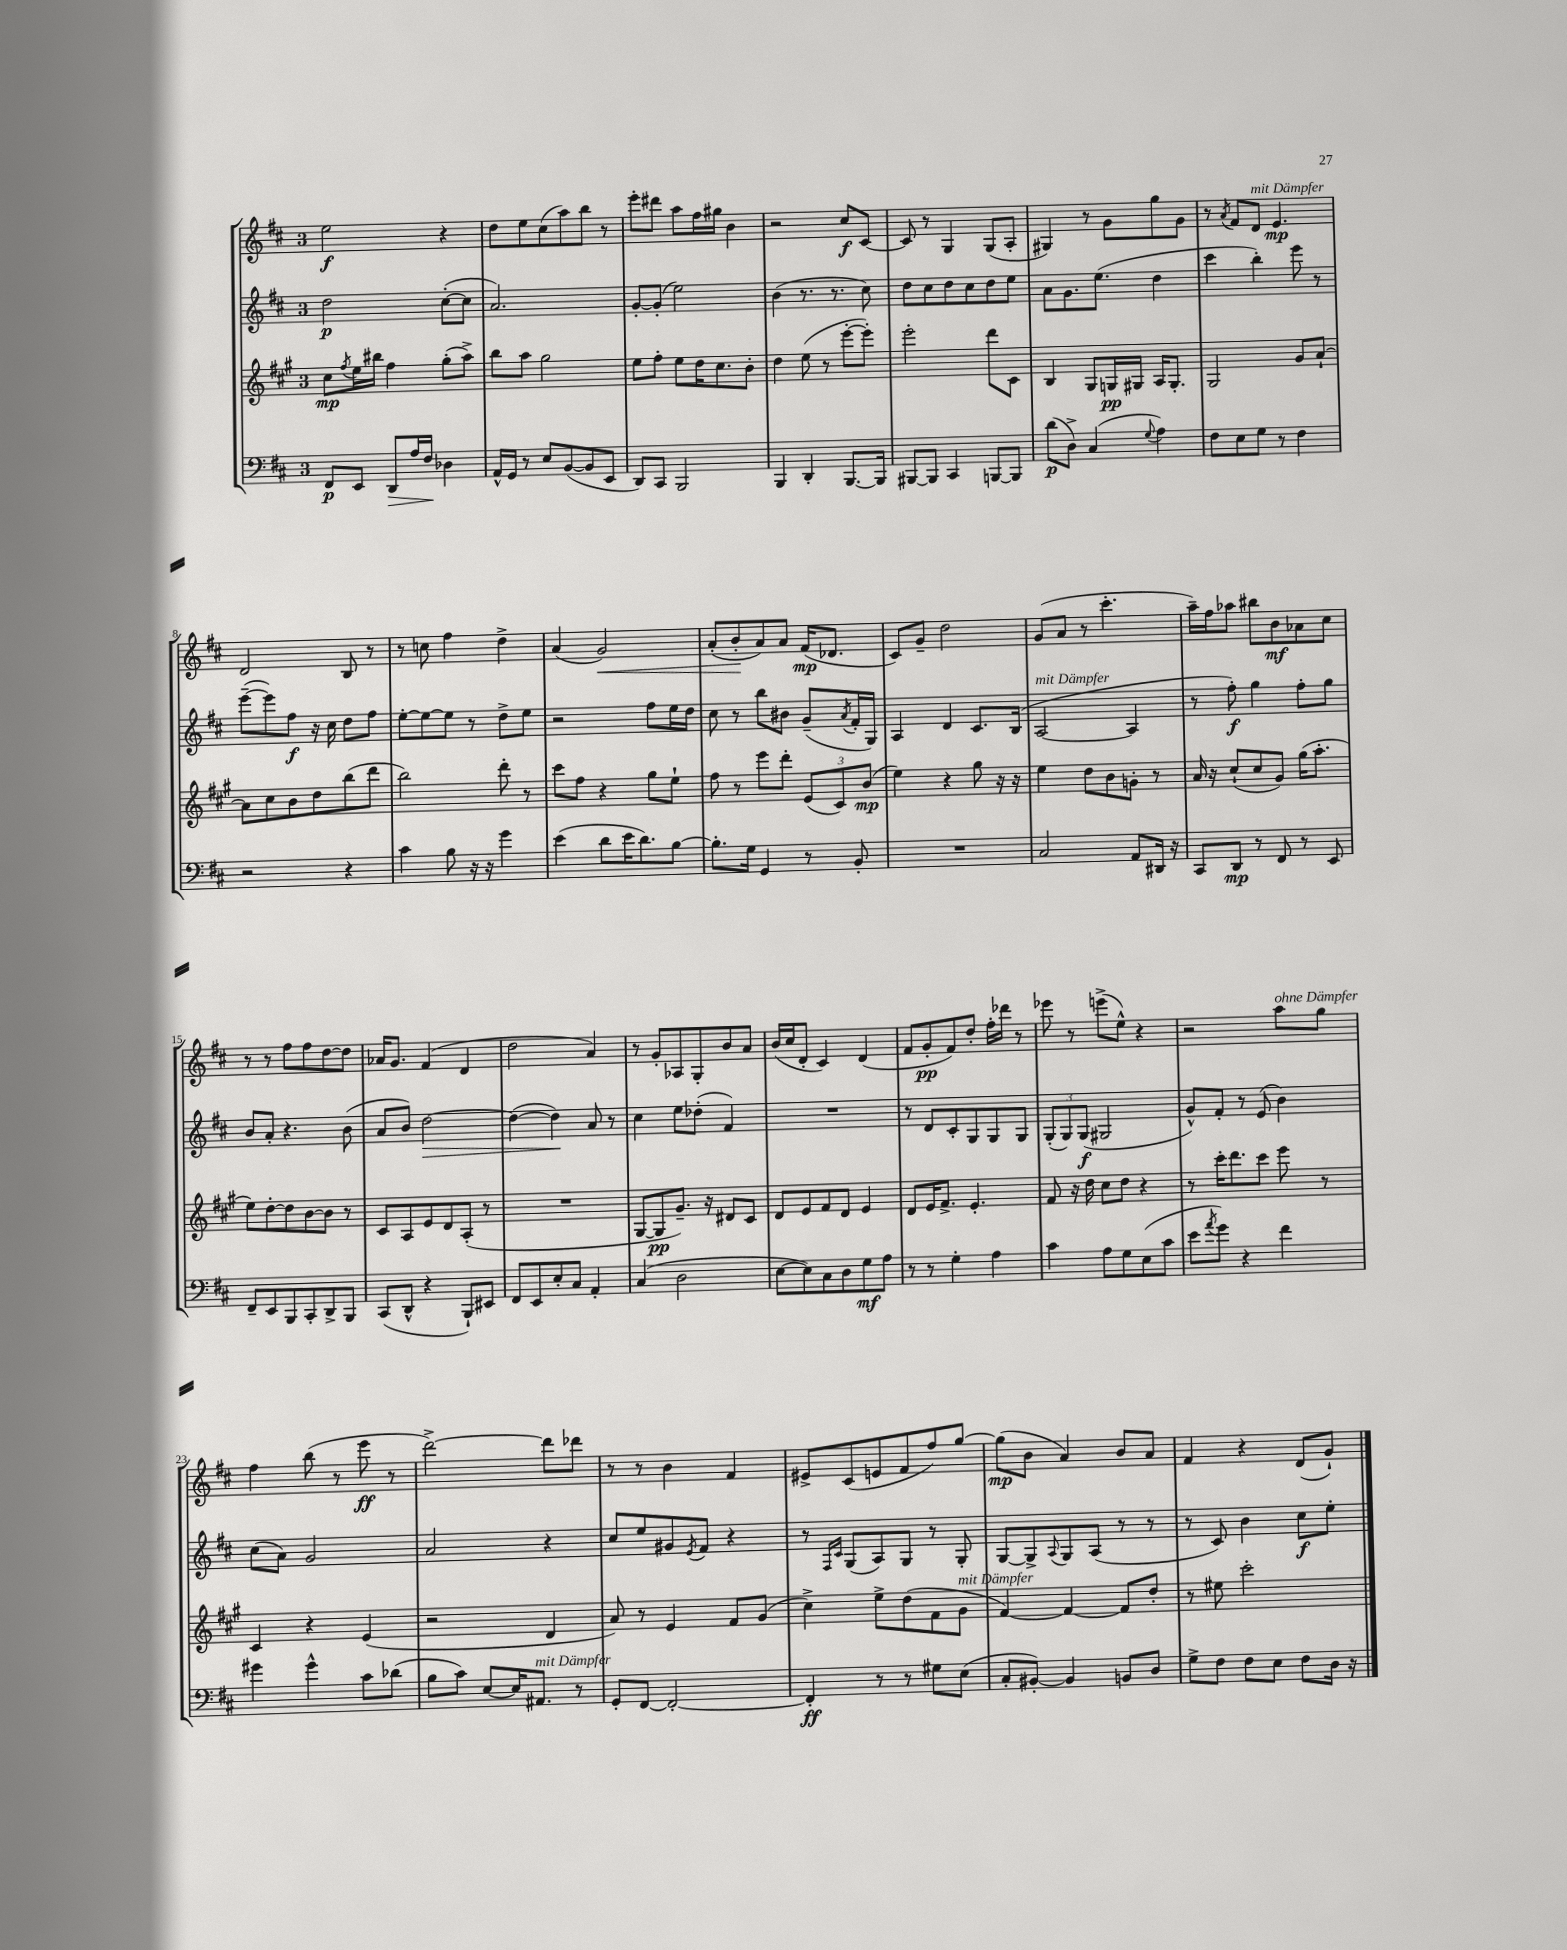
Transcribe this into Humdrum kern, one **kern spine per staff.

**kern	**kern	**kern	**kern
*staff4	*staff3	*staff2	*staff1
*clefF4	*clefG2	*clefG2	*clefG2
*k[f#c#]	*k[f#c#g#]	*k[f#c#]	*k[f#c#]
*M3/4	*M3/4	*M3/4	*M3/4
8FF#	8cc#	2dd	2ee
.	8qff#	.	.
8EE	16ee	.	.
.	16bb#	.	.
8DD	4ff#	.	.
16A	.	.	.
16F#	.	.	.
4D-	(8gg#'	([8cc#'	4r
.	8aa^)	8cc#]	.
=	=	=	=
16AA^^	8bb	2.a)	8dd
16GG	.	.	.
8r	8aa	.	8ee
8E	2gg#	.	(8cc#
([8BB	.	.	8aa)
8BB]	.	.	8bb
8EE	.	.	8r
=	=	=	=
8DD)	8ee	[8g'	8eee'
8CC#	8ff#'	(8g']	8ddd#
2BBB	8ee	2ee)	8aa
.	16dd	.	16ff#
.	8.cc#	.	16gg#
.	.	.	4b
.	8b'	.	.
=	=	=	=
4BBB	4dd	(4b	2r
4DD'	(8ee	8.r	.
.	8r	.	.
.	.	8.r	.
[8.BBB	[8eee'	.	8cc#
.	8eee'])	8cc#)	[8c#
16BBB]	.	.	.
=	=	=	=
[8BBB#	2eee'	8dd	8c#]
8BBB#]	.	8cc#	8r
4CC#	.	8dd	4G
.	.	8cc#	.
[8BBB	8ddd	8dd	(8G
8BBB]	8c#	8ee	8A'
=	=	=	=
(8d	4B	8a	4G#)
8D^)	.	8.g	.
(4C#	8G#	.	8r
.	.	(8.ee	.
.	16G	.	8g
.	16G#	.	.
8qqG	.	.	.
4A)	16A	4dd	8gg
.	8.G#'	.	.
.	.	.	8g
=	=	=	=
8F#	2G#	4ccc#	8r
.	.	.	8qa
8E	.	.	8f#
8G	.	4bb')	8d
8r	.	.	4.e
4F#	8g#	8eee	.
.	[8a`	8r	.
=	=	=	=
2r	8a]	([8eee~	2d
.	8cc#	8eee])	.
.	8b	8ff#	.
.	8dd	16r	.
.	.	16cc#	.
4r	(8bb	8dd	8B
.	8ddd	8ff#	8r
=	=	=	=
4c#	2bb)	[8ee'	8r
.	.	8ee_	8cc
8B	.	8ee]	4ff#
16r	.	8r	.
16r	.	.	.
4g	8ddd'	8dd^	4dd^
.	8r	8ee	.
=	=	=	=
(4e	8ccc#	2r	(4a
.	8ff#	.	.
8d	4r	.	2g)
16e	.	.	.
8.d)	.	.	.
.	8gg#	8ff#	.
[8B	8ee`	16ee	.
.	.	16dd	.
=	=	=	=
8.B']	8ff#	8cc#	(8a'
.	8r	8r	8b'
16G	.	.	.
4GG	8eee	8bb	8a)
.	8ddd'	8b#	8a
8r	(12e	(8g~	(16f#
.	.	.	8.d-
.	12c#)	.	.
.	.	8qa	.
8BB'	.	16f#'	.
.	(12b	.	.
.	.	16G)	.
=	=	=	=
2.r	4ee)	4A	8c#)
.	.	.	8g~
.	4r	4d	2dd
.	8gg#	8.c#	.
.	16r	.	.
.	16r	(16B	.
=	=	=	=
2C#	4ee	[2A	(8g
.	.	.	8a
.	8dd	.	8r
.	8b	.	4.ccc#'
8AA	8g'	4A]	.
16DD#	8r	.	.
16r	.	.	.
=	=	=	=
8CC#	16a	8r	16aa~)
.	16r	.	16ff#
8DD	(8cc#`	8ff#')	8aa-
8r	8cc#	4gg	8bb#
8FF#	8g#)	.	8b
8r	(16gg#	8ff#'	8a-
.	8.aa'	.	.
8EE	.	8gg	8cc#
=	=	=	=
8FF#~	8ee)	8b	8r
8EE	[8dd'	8a'	8r
8BBB	8dd]	4.r	8ff#
8CC#'	[8b	.	8ff#
8DD^	8b]	.	[8dd
8BBB	8r	(8b	8dd]
=	=	=	=
(8CC#	8c#	8a	16a-
.	.	.	8.g
8DD^^	8A	8b)	.
4r	8e	[2dd	(4f#
.	8d	.	.
8BBB`)	(8A'	.	4d
8EE#	8r	.	.
=	=	=	=
8FF#	2.r	(4dd_	2dd
8EE	.	.	.
8E'	.	4dd])	.
8C#	.	.	.
4AA'	.	8a	4a)
.	.	8r	.
=	=	=	=
(4C#	[8G#	4cc#	8r
.	8G#]	.	8g'
2D	8.g#~)	8ee	8A-
.	.	(8dd-'	8G'
.	16r	.	.
.	8d#	4f#)	8b
.	8c#	.	8a
=	=	=	=
[8E	8d	2.r	(16b
.	.	.	16cc#
8E])	8e	.	8d'
8C#	8f#	.	4c#)
8D	8d	.	.
8G	4e	.	(4d
8A	.	.	.
=	=	=	=
8r	8d	8r	8f#
8r	16e	8d	8g'
.	8.f#^	.	.
4G'	.	8c#'	8f#)
.	4.e'	8G	8dd'
4A	.	8G	16ff#'
.	.	.	16ddd-
.	.	8G	8r
=	=	=	=
4c#	8f#	(12G'	8eee-
.	.	12G)	.
.	16r	.	8r
.	.	(12G	.
.	16dd	.	.
8A	8cc#	2G#	(8eee^
8G	8dd	.	8ee^^)
(8E	4r	.	4r
8c#	.	.	.
=	=	=	=
8e	8r	8g^^)	2r
8qa	.	.	.
8g)	16ccc#'	8f#'	.
.	8.ddd	.	.
4r	.	8r	.
.	8ccc#	(8e	.
4f#	8eee	4b)	8aa
.	8r	.	8gg
=	=	=	=
4g#	4c#	(8cc#	4ff#
.	.	8a)	.
4g#^^	4r	2g	(8bb
.	.	.	8r
8c#	(4e	.	8eee
(8d-	.	.	8r
=	=	=	=
8B	2r	2a	[2ddd^)
8c#)	.	.	.
[8E	.	.	.
16E]	.	.	.
8.AA#	.	.	.
.	4d	4r	8ddd]
8r	.	.	8ddd-
=	=	=	=
8GG'	8a)	8cc#	8r
[8FF#	8r	8ee	8r
2FF#'_	4e	8g#	4b
.	.	8qe	.
.	.	8f#	.
.	8f#	4r	4f#
.	(8g#	.	.
=	=	=	=
4FF#']	4cc#^)	8r	8e#^
.	.	16qqF#	.
.	.	16qqc#	.
.	.	(8G	(8c#
8r	8ee^	8A)	8e
8r	(8dd	8G	8f#
8G#	8f#	8r	8ff#)
(8E	8g#	8G'	[8gg
=	=	=	=
8C#'	[4f#)	[8G	(8gg]
[8BB#')	.	8G^]	8b
.	.	8qqA	.
4BB#]	4f#_	8G	4a)
.	.	(8A	.
8BB	8f#]	8r	8b
8D	8dd'	8r	8a
=	=	=	=
8G^	8r	8r	4f#
8F#	8ee#	8c#)	.
8F#	2ccc#'	4b	4r
8E	.	.	.
8F#	.	8cc#	(8d
16D	.	8ee'	8g`)
16r	.	.	.
==	==	==	==
*-	*-	*-	*-
